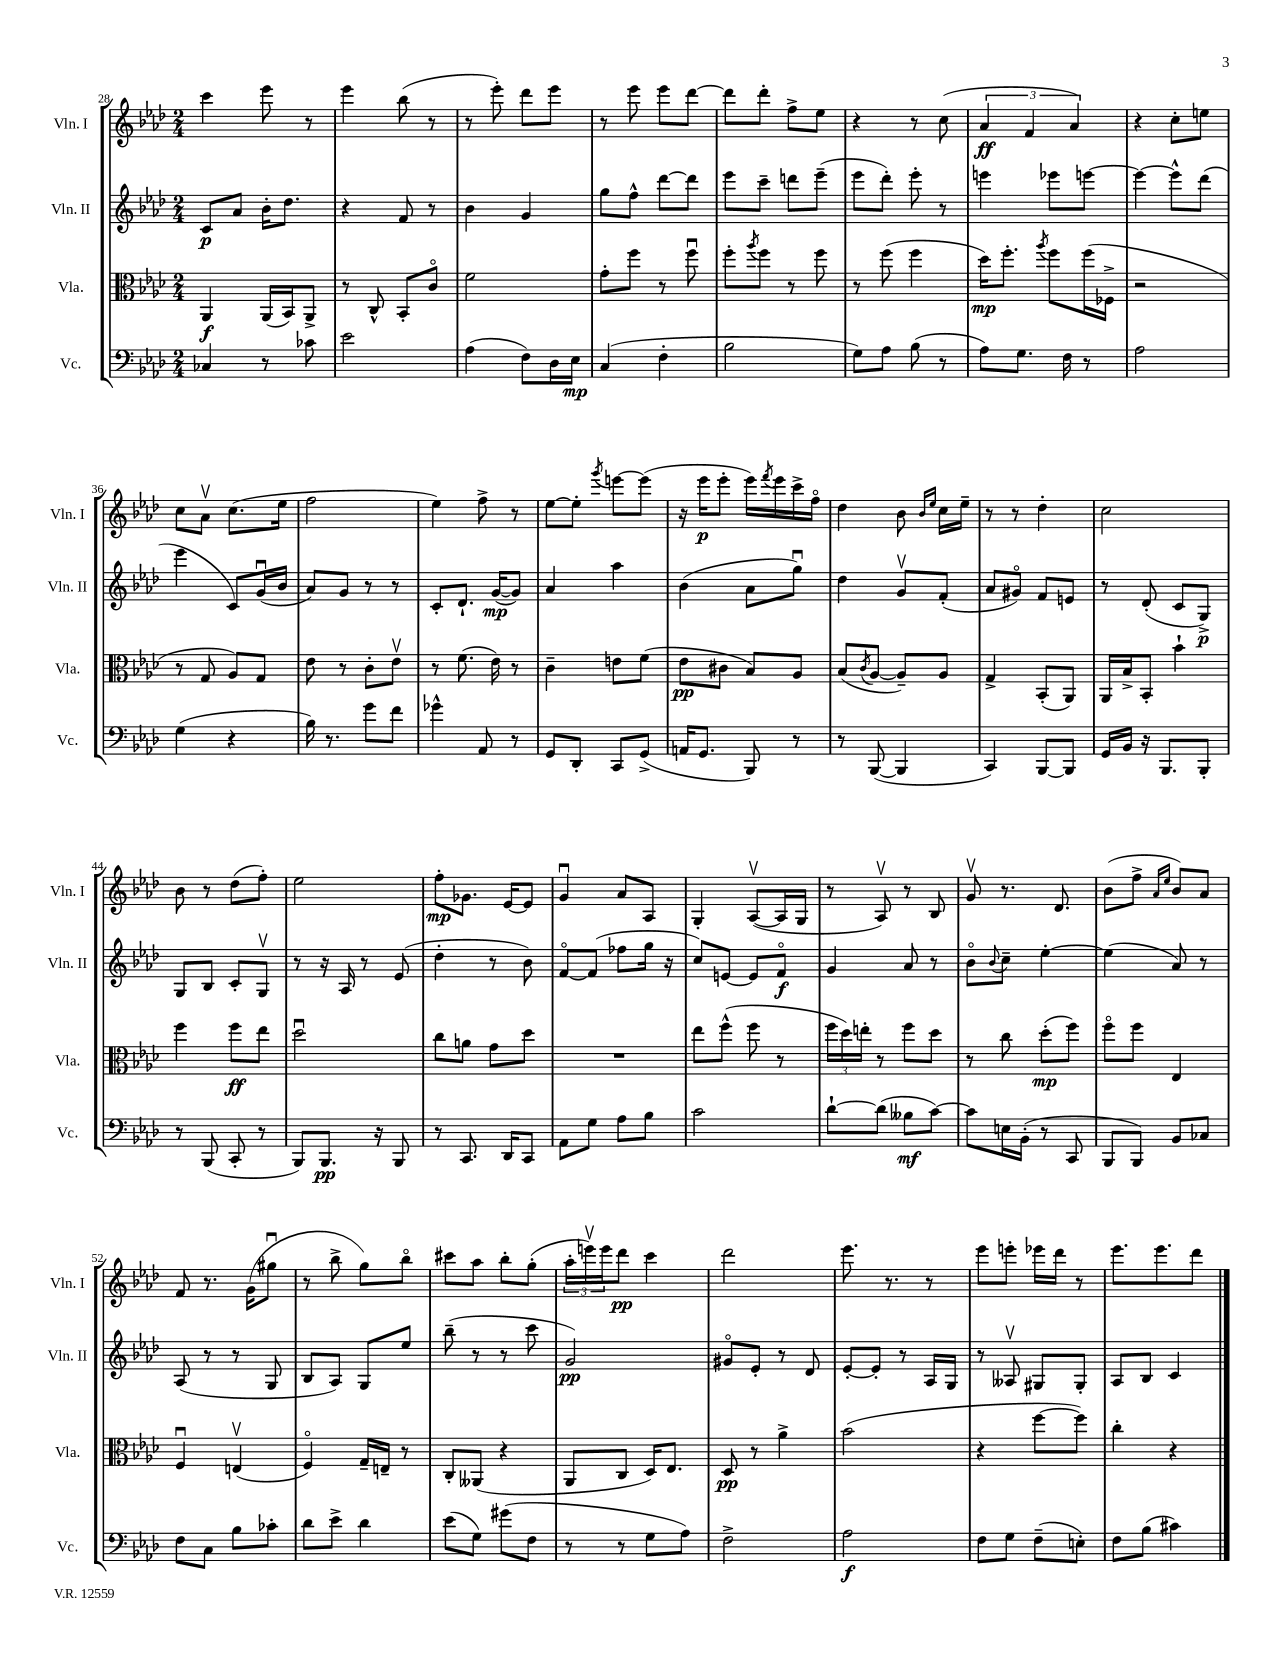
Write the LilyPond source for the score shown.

<<
\new StaffGroup <<
\new Staff = "s0" \with { instrumentName = "Vln. I" shortInstrumentName = "Vln. I" } {
    \clef treble \key aes \major \numericTimeSignature \time 2/4
    c'''4 ees'''8 r8 |
    ees'''4 bes''8( r8 |
    r8 ees'''8-.) des'''8 ees'''8 |
    r8 ees'''8 ees'''8 des'''8~ |
    des'''8 des'''8-. f''8-> ees''8 |
    r4 r8 c''8( |
    \tuplet 3/2 { aes'4\ff f'4 aes'4) } |
    r4 c''8-. e''8 |
    c''8 aes'8\upbow c''8.( ees''16 |
    f''2 |
    ees''4) f''8-> r8 |
    ees''8~ ees''8-. \acciaccatura { g'''8 } e'''8~ e'''8( |
    r16 ees'''16\p ees'''8-. ees'''16) \acciaccatura { f'''8 } ees'''16 c'''16-> f''16\flageolet |
    des''4 bes'8 \grace { bes'16 ees''16 } c''16 ees''16-- |
    r8 r8 des''4-. |
    c''2 |
    bes'8 r8 des''8( f''8-.) |
    ees''2 |
    f''8-.\mp ges'8. ees'16~ ees'8 |
    g'4\downbow aes'8 aes8 |
    g4-. aes8~\upbow( aes16 g16 |
    r8 aes8\upbow) r8 bes8 |
    g'8\upbow r8. des'8. |
    bes'8( f''8-> \grace { aes'16 ees''16 } bes'8) aes'8 |
    f'8 r8. g'16( gis''8\downbow |
    r8 bes''8-> g''8) bes''8\flageolet |
    cis'''8 aes''8 bes''8-. g''8-.( |
    \tuplet 3/2 { aes''16-. e'''16\upbow) e'''16 } des'''8\pp c'''4 |
    des'''2 |
    ees'''8. r8. r8 |
    ees'''8 e'''8-. ees'''16 des'''16 r8 |
    ees'''8. ees'''8. des'''8 \bar "|." |
}
\new Staff = "s1" \with { instrumentName = "Vln. II" shortInstrumentName = "Vln. II" } {
    \clef treble \key aes \major \numericTimeSignature \time 2/4
    c'8\p aes'8 bes'16-. des''8. |
    r4 f'8 r8 |
    bes'4 g'4 |
    g''8 f''8-^ des'''8~ des'''8 |
    ees'''8 c'''8-- d'''8 ees'''8--( |
    ees'''8 des'''8-.) ees'''8-. r8 |
    e'''4 ees'''8 e'''8~ |
    e'''4~ e'''8-^ des'''8( |
    ees'''4 c'8) g'16\downbow( bes'16 |
    aes'8) g'8 r8 r8 |
    c'8-. des'8.-! g'16~\mp( g'8) |
    aes'4 aes''4 |
    bes'4( aes'8 g''8\downbow) |
    des''4 g'8\upbow f'8-.( |
    aes'8 gis'8\flageolet) f'8 e'8 |
    r8 des'8-.( c'8 g8->\p) |
    g8 bes8 c'8-. g8\upbow |
    r8 r16 aes16 r8 ees'8( |
    des''4-. r8 bes'8) |
    f'8~\flageolet f'8( fes''8 g''16 r16 |
    c''8) e'8~ e'8 f'8\flageolet\f |
    g'4 aes'8 r8 |
    bes'8\flageolet \appoggiatura { bes'8 } c''8-- ees''4~-. |
    ees''4( aes'8) r8 |
    aes8( r8 r8 g8 |
    bes8 aes8) g8 ees''8 |
    bes''8--( r8 r8 c'''8 |
    g'2\pp) |
    gis'8\flageolet ees'8-. r8 des'8 |
    ees'8~-. ees'8-. r8 aes16 g16 |
    r8 aeses8\upbow gis8 gis8-. |
    aes8 bes8 c'4 \bar "|." |
}
\new Staff = "s2" \with { instrumentName = "Vla." shortInstrumentName = "Vla." } {
    \clef alto \key aes \major \numericTimeSignature \time 2/4
    aes,4\f aes,16( bes,16) aes,8-> |
    r8 c8-^ bes,8-. c'8\flageolet |
    f'2 |
    g'8-. f''8 r8 f''8\downbow |
    f''8-. \acciaccatura { aes''8 } f''8 r8 f''8 |
    r8 f''8( f''4 |
    des''16\mp) f''8.-. \acciaccatura { aes''8 } f''8 f''16( fes16-> |
    r2 |
    r8 g8 aes8) g8 |
    ees'8 r8 c'8-. ees'8\upbow |
    r8 f'8.( ees'16) r8 |
    c'4-- e'8 f'8( |
    ees'8\pp cis'8 bes8) aes8 |
    bes8( \acciaccatura { c'8 } aes8~ aes8--) aes8 |
    g4-> bes,8-.( aes,8) |
    aes,16 bes16-> bes,8-. bes'4-! |
    f''4 f''8\ff ees''8 |
    des''2\downbow |
    c''8 a'8 g'8 des''8 |
    R2 |
    ees''8 f''8-^( f''8 r8 |
    \tuplet 3/2 { f''16 des''16) e''16-. } r8 f''8 des''8 |
    r8 c''8 des''8-.\mp( f''8) |
    f''8\flageolet f''8 ees4 |
    f4\downbow e4\upbow( |
    f4\flageolet) g16-- e16-- r8 |
    c8-. aeses,8( r4 |
    aes,8 c8 des16) ees8. |
    des8\pp r8 aes'4-> |
    bes'2( |
    r4 f''8~ f''8) |
    c''4-. r4 \bar "|." |
}
\new Staff = "s3" \with { instrumentName = "Vc." shortInstrumentName = "Vc." } {
    \clef bass \key aes \major \numericTimeSignature \time 2/4
    ces4 r8 ces'8 |
    ees'2 |
    aes4( f8) des16 ees16\mp |
    c4( f4-. |
    bes2 |
    g8) aes8 bes8( r8 |
    aes8) g8. f16 r8 |
    aes2 |
    g4( r4 |
    bes16) r8. g'8 f'8 |
    ges'4-^ aes,8 r8 |
    g,8 des,8-. c,8 g,8->( |
    a,16 g,8. bes,,8) r8 |
    r8 bes,,8~( bes,,4 |
    c,4) bes,,8~ bes,,8 |
    g,16 bes,16 r16 bes,,8. bes,,8-. |
    r8 bes,,8( c,8-. r8 |
    bes,,8) bes,,8.\pp r16 bes,,8 |
    r8 c,8. des,16 c,8 |
    aes,8 g8 aes8 bes8 |
    c'2 |
    des'8~-! des'8( beses8\mf c'8~) |
    c'8 e16 bes,16-.( r8 c,8 |
    bes,,8 bes,,8) bes,8 ces8 |
    f8 c8 bes8 ces'8-. |
    des'8 ees'8-> des'4 |
    ees'8( g8) gis'8( f8 |
    r8 r8 g8 aes8) |
    f2-> |
    aes2\f |
    f8 g8 f8--( e8-.) |
    f8 bes8( cis'4) \bar "|." |
}
>>
>>
\layout { \context { \Score currentBarNumber = #28 } }
